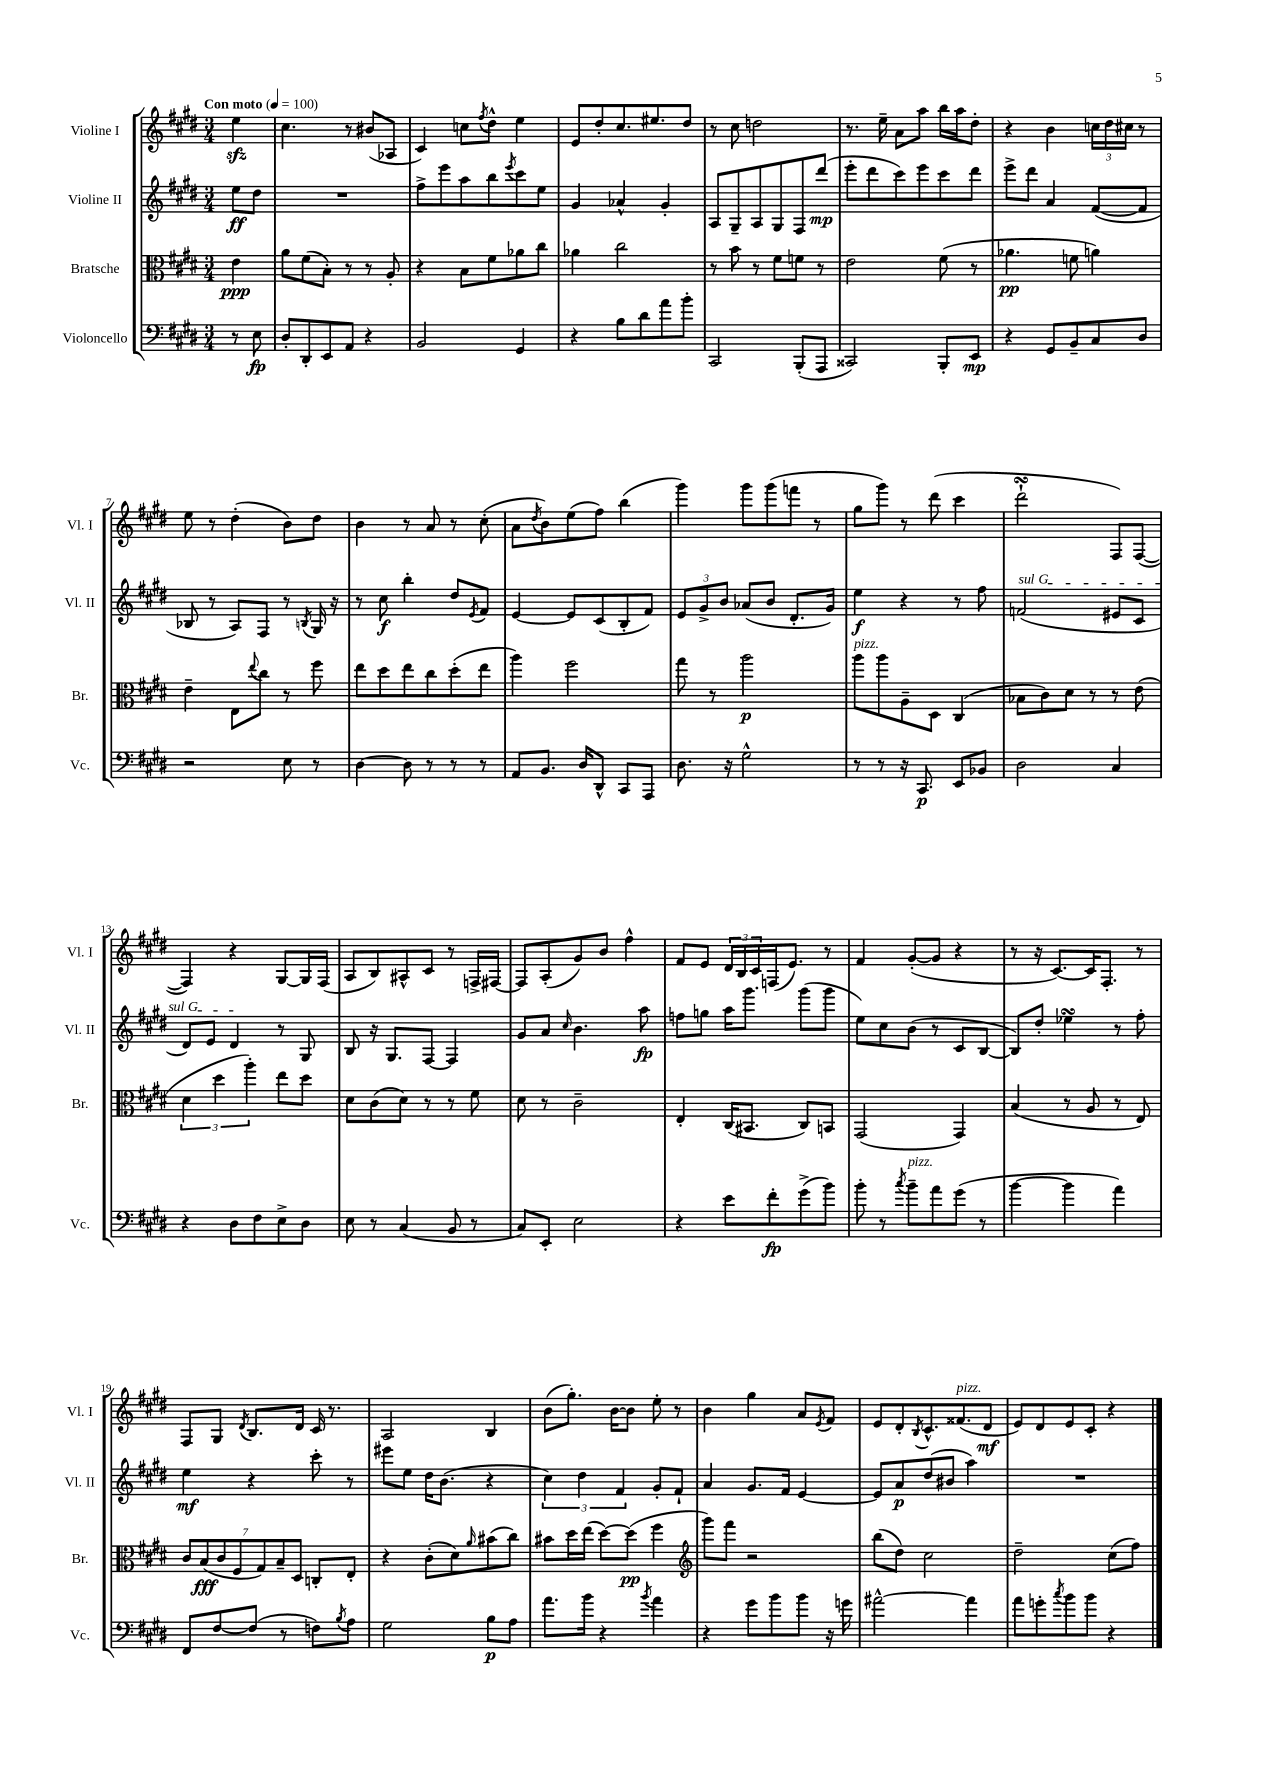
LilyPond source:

<<
\new StaffGroup <<
\new Staff = "s0" \with { instrumentName = "Violine I" shortInstrumentName = "Vl. I" } {
    \clef treble \key e \major \numericTimeSignature \time 3/4 \partial 4 \tempo "Con moto" 4 = 100
    e''4\sfz |
    cis''4. r8 bis'8( aes8 |
    cis'4) c''8 \acciaccatura { fis''8 } dis''8-^ e''4 |
    e'8 dis''8-. cis''8. eis''8. dis''8 |
    r8 cis''8 d''2 |
    r8. e''16-- a'8 a''8 b''16 a''16 dis''8-. |
    r4 b'4 \tuplet 3/2 { c''16 dis''16 cis''16 } r8 |
    e''8 r8 dis''4-.( b'8) dis''8 |
    b'4 r8 a'8 r8 cis''8-.( |
    a'8 \acciaccatura { dis''8 } b'8) e''8( fis''8) b''4( |
    gis'''4) gis'''8 gis'''8( f'''8 r8 |
    gis''8 gis'''8) r8 dis'''8( cis'''4 |
    dis'''2-!\turn fis8) fis8~( |
    fis4) r4 gis8~ gis16 fis16( |
    a8 b8) ais8-^ cis'8 r8 f16-> fis16~ |
    fis8 a8-.( gis'8) b'8 fis''4-^ |
    fis'8 e'8 \tuplet 3/2 { dis'16 b16 cis'16 } f16( e'8.) r8 |
    fis'4 gis'8~-.( gis'8 r4 |
    r8 r16 cis'8.~) cis'16 fis8.-. r8 |
    fis8 gis8 \acciaccatura { dis'8 } b8. dis'16 cis'16 r8. |
    a2 b4 |
    b'8( gis''8.-.) b'16~ b'8 e''8-. r8 |
    b'4 gis''4 a'8 \acciaccatura { e'8 } fis'8 |
    e'8 dis'8-. \acciaccatura { b8 } cis'8.-^ fisis'8.^\markup { \italic "pizz." }( dis'8\mf |
    e'8) dis'8 e'8 cis'8-. r4 \bar "|." |
}
\new Staff = "s1" \with { instrumentName = "Violine II" shortInstrumentName = "Vl. II" } {
    \clef treble \key e \major \numericTimeSignature \time 3/4 \partial 4
    e''8\ff dis''8 |
    R2. |
    fis''8-> e'''8 a''8 b''8 \acciaccatura { e'''8 } cis'''8 e''8 |
    gis'4 aes'4-^ gis'4-. |
    a8 gis8-- a8 gis8 fis8 dis'''8\mp( |
    e'''8-. dis'''8 cis'''8) e'''8 cis'''8 dis'''8 |
    e'''8-> dis'''8 a'4 fis'8~( fis'8 |
    bes8 r8 a8) fis8 r8 \acciaccatura { b8 } gis16 r16 |
    r8 cis''8\f b''4-. dis''8 \acciaccatura { e'8 } fis'8 |
    e'4~ e'8 cis'8( b8-. fis'8) |
    \tuplet 3/2 { e'8 gis'8-> b'8 } aes'8( b'8 dis'8.-. gis'16) |
    e''4\f r4 r8 fis''8 |
    \once \override TextSpanner.bound-details.left.text = \markup { \italic "sul G" } f'2\startTextSpan( eis'8 cis'8 |
    dis'8) e'8 dis'4\stopTextSpan r8 gis8 |
    b8 r16 gis8. fis8~ fis4 |
    gis'8 a'8 \grace { cis''16 } b'4. a''8\fp |
    f''8 g''8 a''16 gis'''8. gis'''8( gis'''8 |
    e''8) cis''8 b'8( r8 cis'8 b8~ |
    b8) dis''8-. ees''4\turn r8 fis''8-. |
    e''4\mf r4 cis'''8-. r8 |
    eis'''8 e''8 dis''16 b'8.( r4 |
    \tuplet 3/2 { cis''4) dis''4 fis'4 } gis'8-. fis'8-! |
    a'4 gis'8. fis'16 e'4~ |
    e'8 a'8\p dis''8( bis'8 a''4) |
    R2. \bar "|." |
}
\new Staff = "s2" \with { instrumentName = "Bratsche" shortInstrumentName = "Br." } {
    \clef alto \key e \major \numericTimeSignature \time 3/4 \partial 4
    e'4\ppp |
    a'8 fis'8( b8-.) r8 r8 a8-. |
    r4 b8 fis'8 aes'8 cis''8 |
    aes'4 cis''2 |
    r8 b'8 r8 fis'8 f'8 r8 |
    e'2 fis'8( r8 |
    aes'4.\pp f'8 a'4) |
    e'4-- e8 \appoggiatura { e''8 } cis''8 r8 fis''8 |
    e''8 dis''8 e''8 cis''8 dis''8-.( e''8 |
    a''4) fis''2 |
    gis''8 r8 a''2\p |
    a''8^\markup { \italic "pizz." } a''8 a8-- dis8 cis4( |
    bes8 cis'8) dis'8 r8 r8 e'8( |
    \tuplet 3/2 { dis'4 dis''4 a''4-.) } e''8 dis''8 |
    dis'8 cis'8( dis'8) r8 r8 fis'8 |
    dis'8 r8 cis'2-- |
    e4-. cis16( bis,8. cis8) b,8 |
    gis,2( gis,4) |
    b4( r8 a8 r8 e8) |
    \tuplet 7/4 { cis'8 b8\fff( cis'8 fis8 gis8) b8-- dis8 } c8-. e8-. |
    r4 cis'8-.( dis'8) \grace { a'16 } bis'8( cis''8) |
    bis'8 dis''16 e''16( dis''8~) dis''8\pp( fis''4 |
    \clef treble gis'''8) fis'''8 r2 |
    b''8( dis''8) cis''2 |
    dis''2-- cis''8( fis''8) \bar "|." |
}
\new Staff = "s3" \with { instrumentName = "Violoncello" shortInstrumentName = "Vc." } {
    \clef bass \key e \major \numericTimeSignature \time 3/4 \partial 4
    r8 e8\fp |
    dis8-. dis,8-. e,8 a,8 r4 |
    b,2 gis,4 |
    r4 b8 dis'8 a'8 b'8-. |
    cis,2 b,,8-.( a,,8 |
    cisis,2) b,,8-. e,8\mp |
    r4 gis,8 b,8-- cis8 dis8 |
    r2 e8 r8 |
    dis4~ dis8 r8 r8 r8 |
    a,8 b,8. dis16 dis,8-^ cis,8 a,,8 |
    dis8. r16 gis2-^ |
    r8 r8 r16 cis,8.\p e,8 bes,8 |
    dis2 cis4 |
    r4 dis8 fis8 e8-> dis8 |
    e8 r8 cis4( b,8 r8 |
    cis8) e,8-. e2 |
    r4 e'8 fis'8-.\fp gis'8->( b'8) |
    b'8-. r8 \acciaccatura { cis''8 } b'8--^\markup { \italic "pizz." } a'8 gis'8( r8 |
    b'4~ b'4 a'4) |
    fis,8 fis8~ fis8( r8 f8) \acciaccatura { b8 } a8 |
    gis2 b8\p a8 |
    a'8. b'16 r4 \acciaccatura { b'8 } a'4 |
    r4 gis'8 b'8 b'8 r16 g'16 |
    ais'2~-^ ais'4 |
    a'8 g'8-. \acciaccatura { cis''8 } b'8 b'8 r4 \bar "|." |
}
>>
>>
